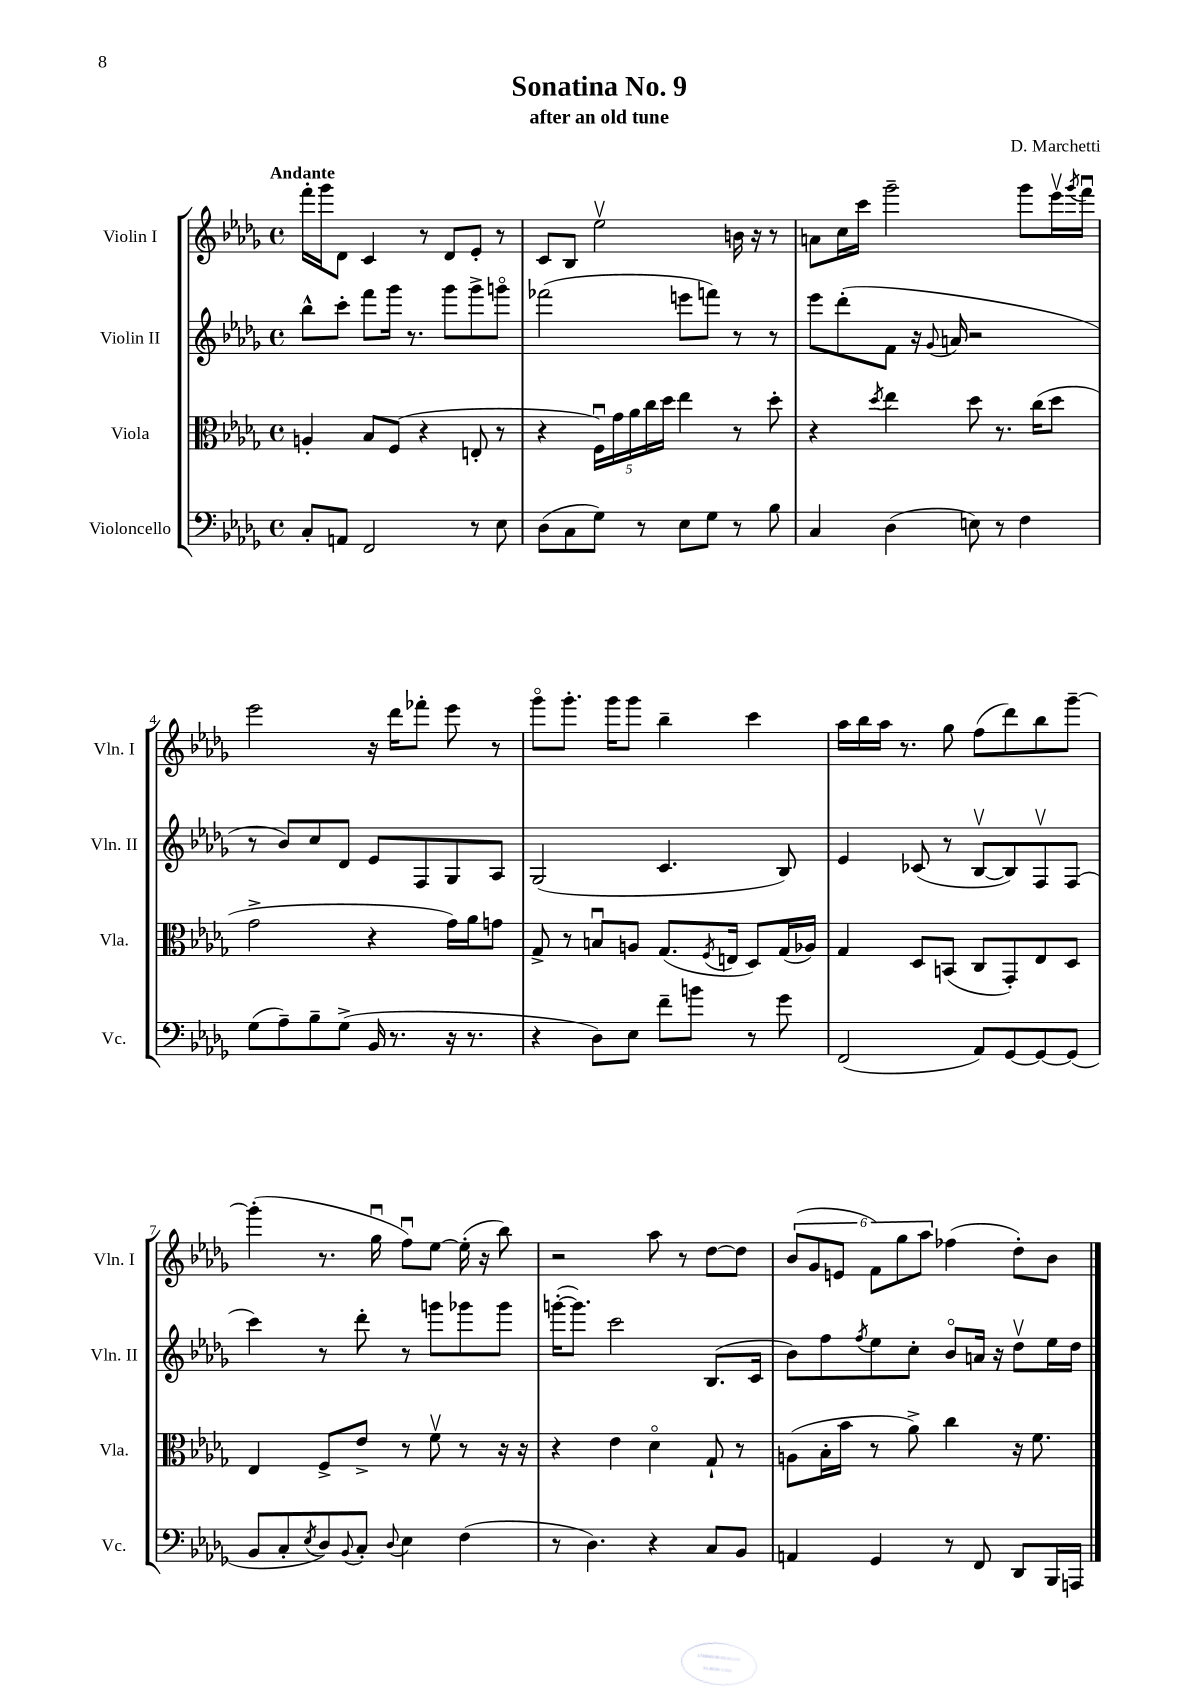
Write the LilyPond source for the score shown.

\header { title = "Sonatina No. 9" composer = "D. Marchetti" subtitle = "after an old tune" }
<<
\new StaffGroup <<
\new Staff = "s0" \with { instrumentName = "Violin I" shortInstrumentName = "Vln. I" } {
    \clef treble \key des \major \defaultTimeSignature \time 4/4 \tempo "Andante"
    f'''16-. ges'''16 des'8 c'4 r8 des'8 ees'8-. r8 |
    c'8 bes8 ees''2\upbow b'16 r16 r8 |
    a'8 c''16 c'''16 ges'''2-- ges'''8 ees'''16\upbow \acciaccatura { ges'''8 } f'''16\downbow |
    ees'''2 r16 des'''16 fes'''8-. ees'''8 r8 |
    ges'''8\flageolet ges'''8.-. ges'''16 ges'''8 bes''4-- c'''4 |
    aes''16 bes''16 aes''16 r8. ges''8 f''8( des'''8) bes''8 ges'''8~-- |
    ges'''4-.( r8. ges''16\downbow f''8\downbow) ees''8~ ees''16-.( r16 bes''8) |
    r2 aes''8 r8 des''8~ des''8 |
    \tuplet 6/4 { bes'8( ges'8 e'8 f'8) ges''8 aes''8 } fes''4( des''8-.) bes'8 \bar "|." |
}
\new Staff = "s1" \with { instrumentName = "Violin II" shortInstrumentName = "Vln. II" } {
    \clef treble \key des \major \defaultTimeSignature \time 4/4
    bes''8-^ c'''8-. f'''8 ges'''16 r8. ges'''8 ges'''8-> g'''8\flageolet |
    fes'''2( e'''8 f'''8) r8 r8 |
    ees'''8 des'''8-.( f'8 r16 \appoggiatura { ges'8 } a'16 r2 |
    r8 bes'8) c''8 des'8 ees'8 f8 ges8 aes8 |
    ges2( c'4. bes8) |
    ees'4 ces'8( r8 bes8~\upbow bes8) f8\upbow f8( |
    c'''4) r8 des'''8-. r8 g'''8 ges'''8 ges'''8 |
    g'''16~-.( g'''8.) c'''2 bes8.( c'16 |
    bes'8) f''8 \acciaccatura { f''8 } ees''8 c''8-. bes'8\flageolet a'16 r16 des''8\upbow ees''16 des''16 \bar "|." |
}
\new Staff = "s2" \with { instrumentName = "Viola" shortInstrumentName = "Vla." } {
    \clef alto \key des \major \defaultTimeSignature \time 4/4
    a4-. bes8 f8( r4 e8-. r8 |
    r4 \tuplet 5/4 { f16\downbow) ges'16 aes'16 c''16 des''16 } ees''4 r8 des''8-. |
    r4 \acciaccatura { des''8 } ees''4 des''8 r8. c''16( des''8 |
    ges'2-> r4 ges'16) aes'16 g'8 |
    ges8-> r8 b8\downbow a8 ges8.( \acciaccatura { f8 } e16 des8) ges16( aes16) |
    ges4 des8 b,8( c8 ges,8-.) ees8 des8 |
    ees4 f8-> ees'8-> r8 f'8\upbow r8 r16 r16 |
    r4 ees'4 des'4\flageolet ges8-! r8 |
    a8( bes16-. bes'16 r8 aes'8->) c''4 r16 f'8. \bar "|." |
}
\new Staff = "s3" \with { instrumentName = "Violoncello" shortInstrumentName = "Vc." } {
    \clef bass \key des \major \defaultTimeSignature \time 4/4
    c8-. a,8 f,2 r8 ees8 |
    des8( c8 ges8) r8 ees8 ges8 r8 bes8 |
    c4 des4( e8) r8 f4 |
    ges8( aes8--) bes8-- ges8->( bes,16 r8. r16 r8. |
    r4 des8) ees8 f'8-- b'8 r8 ges'8 |
    f,2( aes,8) ges,8~ ges,8~ ges,8( |
    bes,8 c8-. \acciaccatura { ees8 } des8) \appoggiatura { bes,8 } c8-. \appoggiatura { des8 } ees4 f4( |
    r8 des4.) r4 c8 bes,8 |
    a,4 ges,4 r8 f,8 des,8 bes,,16 a,,16 \bar "|." |
}
>>
>>
